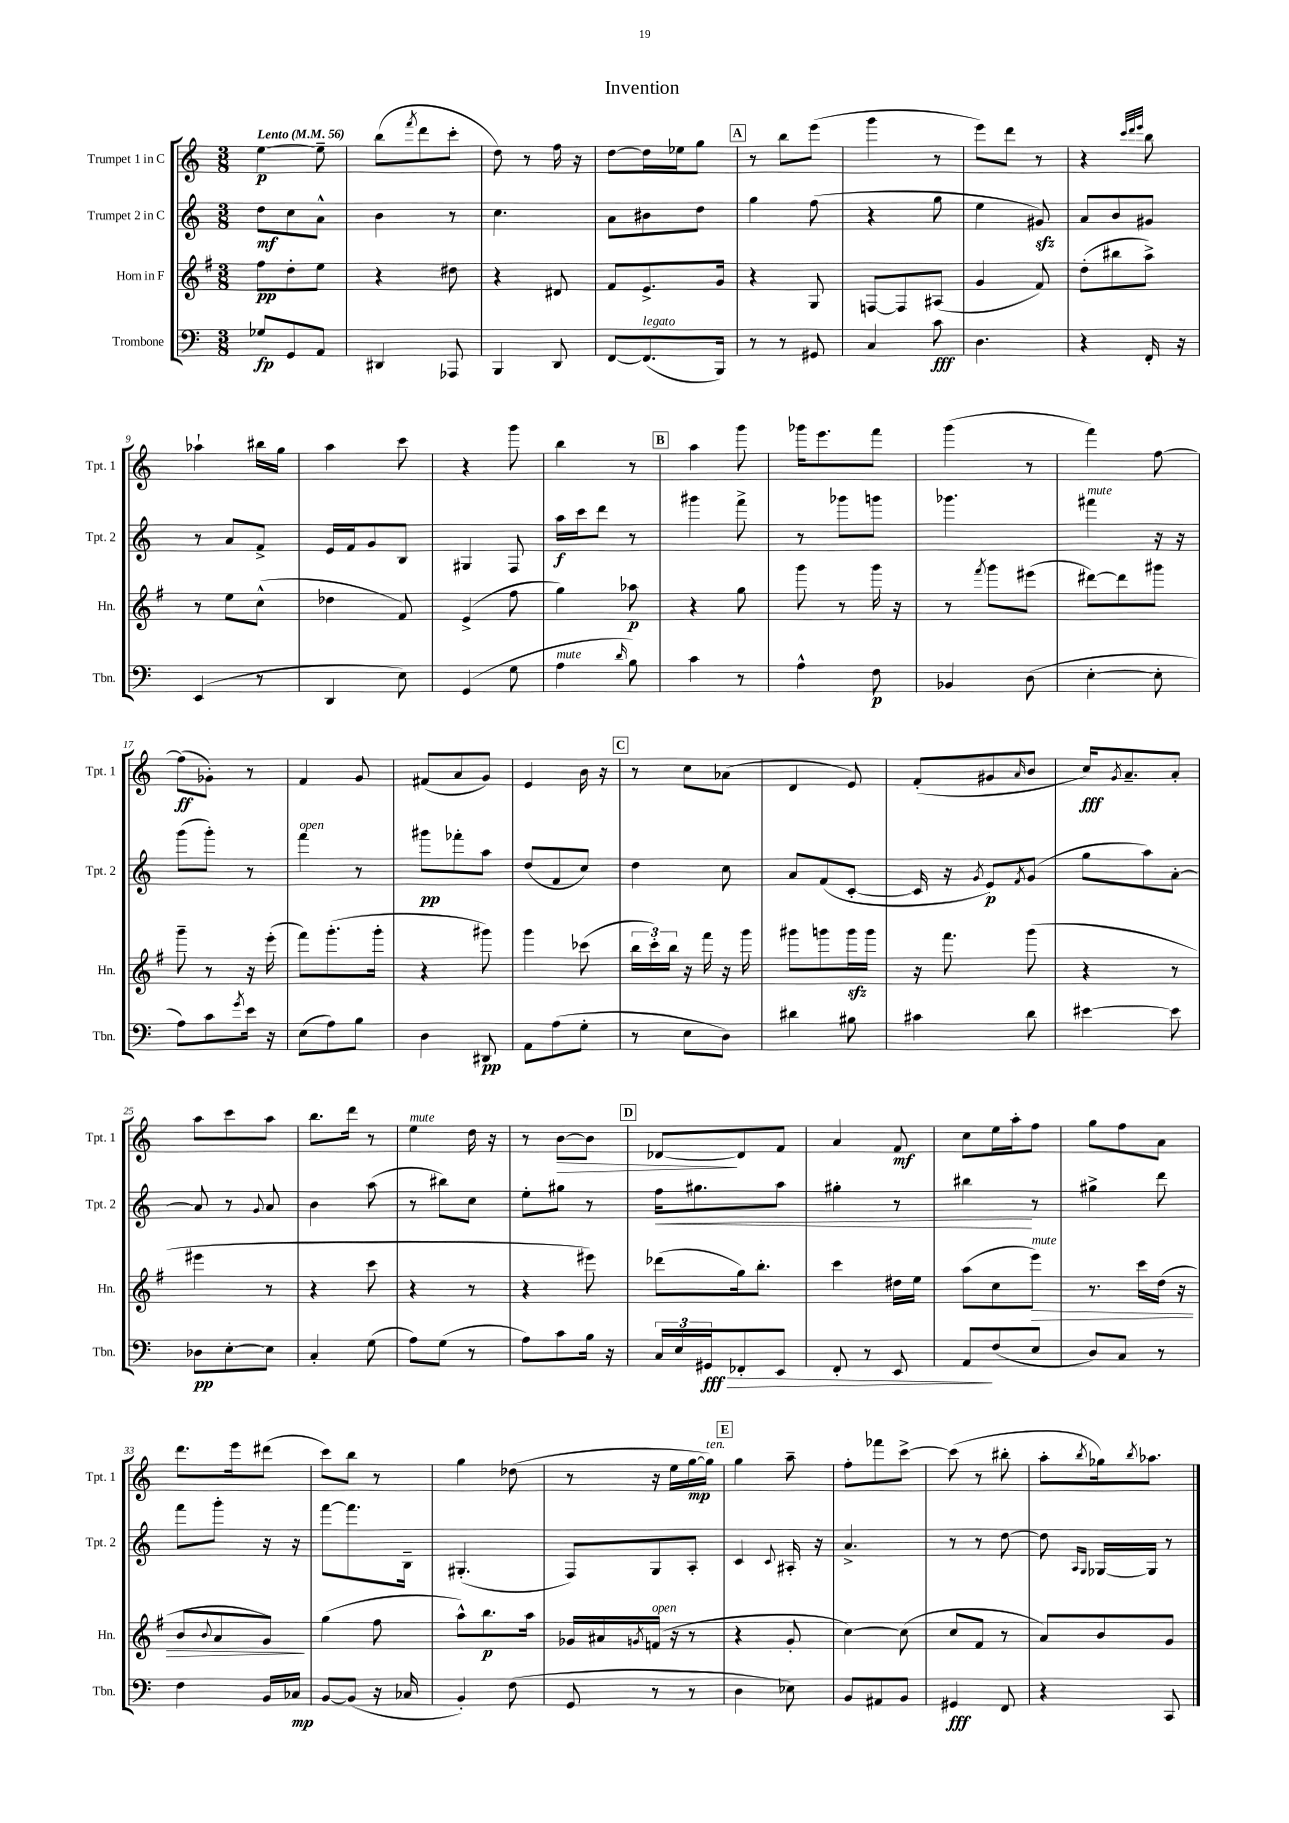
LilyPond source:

\header { title = "Invention" }
<<
\new StaffGroup <<
\new Staff = "s0" \with { instrumentName = "Trumpet 1 in C" shortInstrumentName = "Tpt. 1" } {
    \clef treble \key c \major \numericTimeSignature \time 3/8 \tempo "Lento" 4 = 56
    e''4~\p e''8-- |
    b''8( \acciaccatura { f'''8 } d'''8 c'''8-. |
    d''8) r8 f''16 r16 |
    d''8~ d''16 ees''16 g''8 |
    \mark \markup { \box "A" } r8 b''8 e'''8( |
    g'''4 r8 |
    e'''8) d'''8 r8 |
    r4 \grace { c'''32 d'''32 e'''32 } b''8 |
    aes''4-! bis''16 g''16 |
    a''4 c'''8 |
    r4 g'''8 |
    b''4 r8 |
    \mark \markup { \box "B" } a''4 g'''8 |
    ges'''16 e'''8. f'''8 |
    g'''4( r8 |
    f'''4) f''8~ |
    f''8\ff( ges'8-.) r8 |
    f'4 g'8 |
    fis'8( a'8 g'8) |
    e'4 b'16 r16 |
    \mark \markup { \box "C" } r8 c''8 aes'8( |
    d'4 e'8) |
    f'8-.( gis'8 \grace { a'16 } b'8 |
    c''16\fff) \acciaccatura { g'8 } a'8.-- a'8-. |
    a''8 c'''8 a''8 |
    b''8. d'''16 r8 |
    e''4^\markup { \italic "mute" } d''16 r16 |
    r8 b'8~\> b'8 |
    \mark \markup { \box "D" } des'8~\! des'8 f'8 |
    a'4 f'8\mf |
    c''8 e''16 a''16-. f''8 |
    g''8 f''8 a'8 |
    d'''8. e'''16 dis'''8( |
    c'''8) b''8 r8 |
    g''4 des''8( |
    r8 r16 e''16 g''16~\mp g''16^\markup { \italic "ten." }) |
    \mark \markup { \box "E" } g''4 a''8-- |
    f''8-. fes'''8 c'''8~-> |
    c'''8( r8 bis''8-. |
    a''8-. \acciaccatura { b''8 } ges''16) \acciaccatura { b''8 } aes''8. \bar "|." |
}
\new Staff = "s1" \with { instrumentName = "Trumpet 2 in C" shortInstrumentName = "Tpt. 2" } {
    \clef treble \key c \major \numericTimeSignature \time 3/8
    d''8\mf c''8 a'8-^ |
    b'4 r8 |
    c''4. |
    a'8 bis'8 d''8 |
    \mark \markup { \box "A" } g''4 f''8( |
    r4 g''8 |
    e''4 gis'8\sfz) |
    a'8 b'8 gis'8 |
    r8 a'8 f'8-> |
    e'16 f'16 g'8 b8 |
    gis4 f8 |
    a''16\f c'''16 d'''8 r8 |
    \mark \markup { \box "B" } gis'''4 f'''8-> |
    r8 ges'''8 g'''8 |
    ges'''4. |
    fis'''4^\markup { \italic "mute" } r16 r16 |
    g'''8( g'''8-.) r8 |
    f'''4^\markup { \italic "open" } r8 |
    gis'''8\pp fes'''8-. a''8 |
    d''8( f'8 c''8) |
    \mark \markup { \box "C" } d''4 c''8 |
    a'8 f'8( c'8~-. |
    c'16 r16 \acciaccatura { g'8 } e'8\p) \acciaccatura { f'8 } g'8( |
    g''8 a''8) a'8~-. |
    a'8 r8 \appoggiatura { g'8 } a'8 |
    b'4 a''8( |
    r8 bis''8) c''8 |
    e''8-. gis''8 r8 |
    \mark \markup { \box "D" } f''16\< gis''8. a''8 |
    gis''4-. r8 |
    bis''4\! r8 |
    gis''4-> d'''8 |
    f'''8 g'''8-. r16 r16 |
    f'''8~ f'''8. b16-- |
    gis4.-.( |
    f8) g8 a8-. |
    \mark \markup { \box "E" } c'4 \appoggiatura { c'8 } ais16-. r16 |
    a'4.-> |
    r8 r8 d''8~ |
    d''8 \grace { a16 g16 } ges16~ ges16 r8 \bar "|." |
}
\new Staff = "s2" \with { instrumentName = "Horn in F" shortInstrumentName = "Hn." } {
    \clef treble \key g \major \numericTimeSignature \time 3/8
    fis''8\pp d''8-. e''8 |
    r4 dis''8 |
    r4 dis'8 |
    fis'8 e'8.-> g'16 |
    \mark \markup { \box "A" } r4 g8 |
    f8~ f8 ais8( |
    g'4 fis'8) |
    d''8-.( bis''8 a''8->) |
    r8 e''8 c''8-^( |
    des''4 fis'8) |
    e'4->( fis''8 |
    g''4) aes''8\p |
    \mark \markup { \box "B" } r4 g''8 |
    g'''8 r8 g'''16 r16 |
    r8 \acciaccatura { fis'''8 } g'''8 eis'''8( |
    dis'''8~) dis'''8 gis'''8 |
    g'''8-- r8 r16 e'''16-.( |
    fis'''8) g'''8.-.( g'''16-. |
    r4 gis'''8) |
    g'''4 ces'''8( |
    \mark \markup { \box "C" } \tuplet 3/2 { b''16 c'''16-.) b''16 } r16 fis'''16 r16 g'''16 |
    gis'''8 g'''8 g'''16\sfz g'''16 |
    r16 fis'''8. g'''8( |
    r4 r8 |
    eis'''4 r8 |
    r4 c'''8 |
    r4 r8 |
    r4 eis'''8) |
    \mark \markup { \box "D" } des'''8( g''16) b''8.-. |
    c'''4 dis''16 e''16 |
    a''8( c''8 e'''8\>^\markup { \italic "mute" }) |
    r8. c'''16 d''16( r16 |
    b'8 \appoggiatura { b'8 } a'8 g'8\!) |
    g''4( fis''8 |
    a''8-^) b''8.\p a''16 |
    ges'16 ais'16 \acciaccatura { g'8 } f'16^\markup { \italic "open" }( r16 r8 |
    \mark \markup { \box "E" } r4 g'8-. |
    c''4~) c''8( |
    c''8 fis'8 r8 |
    a'8) b'8 g'8 \bar "|." |
}
\new Staff = "s3" \with { instrumentName = "Trombone" shortInstrumentName = "Tbn." } {
    \clef bass \key c \major \numericTimeSignature \time 3/8
    ges8\fp g,8 a,8 |
    dis,4 aes,,8 |
    b,,4 d,8 |
    f,8~ f,8.^\markup { \italic "legato" }( b,,16) |
    \mark \markup { \box "A" } r8 r8 gis,8 |
    c4 c'8\fff |
    d4. |
    r4 f,16-. r16 |
    e,4( r8 |
    d,4 e8) |
    g,4( g8 |
    a4^\markup { \italic "mute" } \grace { d'16 } b8) |
    \mark \markup { \box "B" } c'4 r8 |
    a4-^ f8\p |
    bes,4 d8( |
    e4~-. e8-. |
    a8) c'8 \acciaccatura { g'8 } e'16 r16 |
    e8( a8) b8 |
    d4 dis,8\pp |
    a,8 a8( g8-. |
    \mark \markup { \box "C" } r8 e8 d8) |
    dis'4 bis8 |
    cis'4 d'8 |
    eis'4~ eis'8 |
    des8\pp e8~-. e8 |
    c4-. g8( |
    a8) g8( r8 |
    a8) c'8 b16 r16 |
    \mark \markup { \box "D" } \tuplet 3/2 { c16 e16 gis,16\fff\> } fes,8-. e,8 |
    f,8-. r8 e,8 |
    a,8\! f8( e8 |
    d8) c8 r8 |
    f4 b,16 ces16\mp |
    b,8~ b,8( r16 ces16 |
    b,4-.) f8( |
    g,8 r8 r8 |
    \mark \markup { \box "E" } d4 ees8) |
    b,8 ais,8 b,8 |
    gis,4\fff f,8 |
    r4 c,8 \bar "|." |
}
>>
>>
